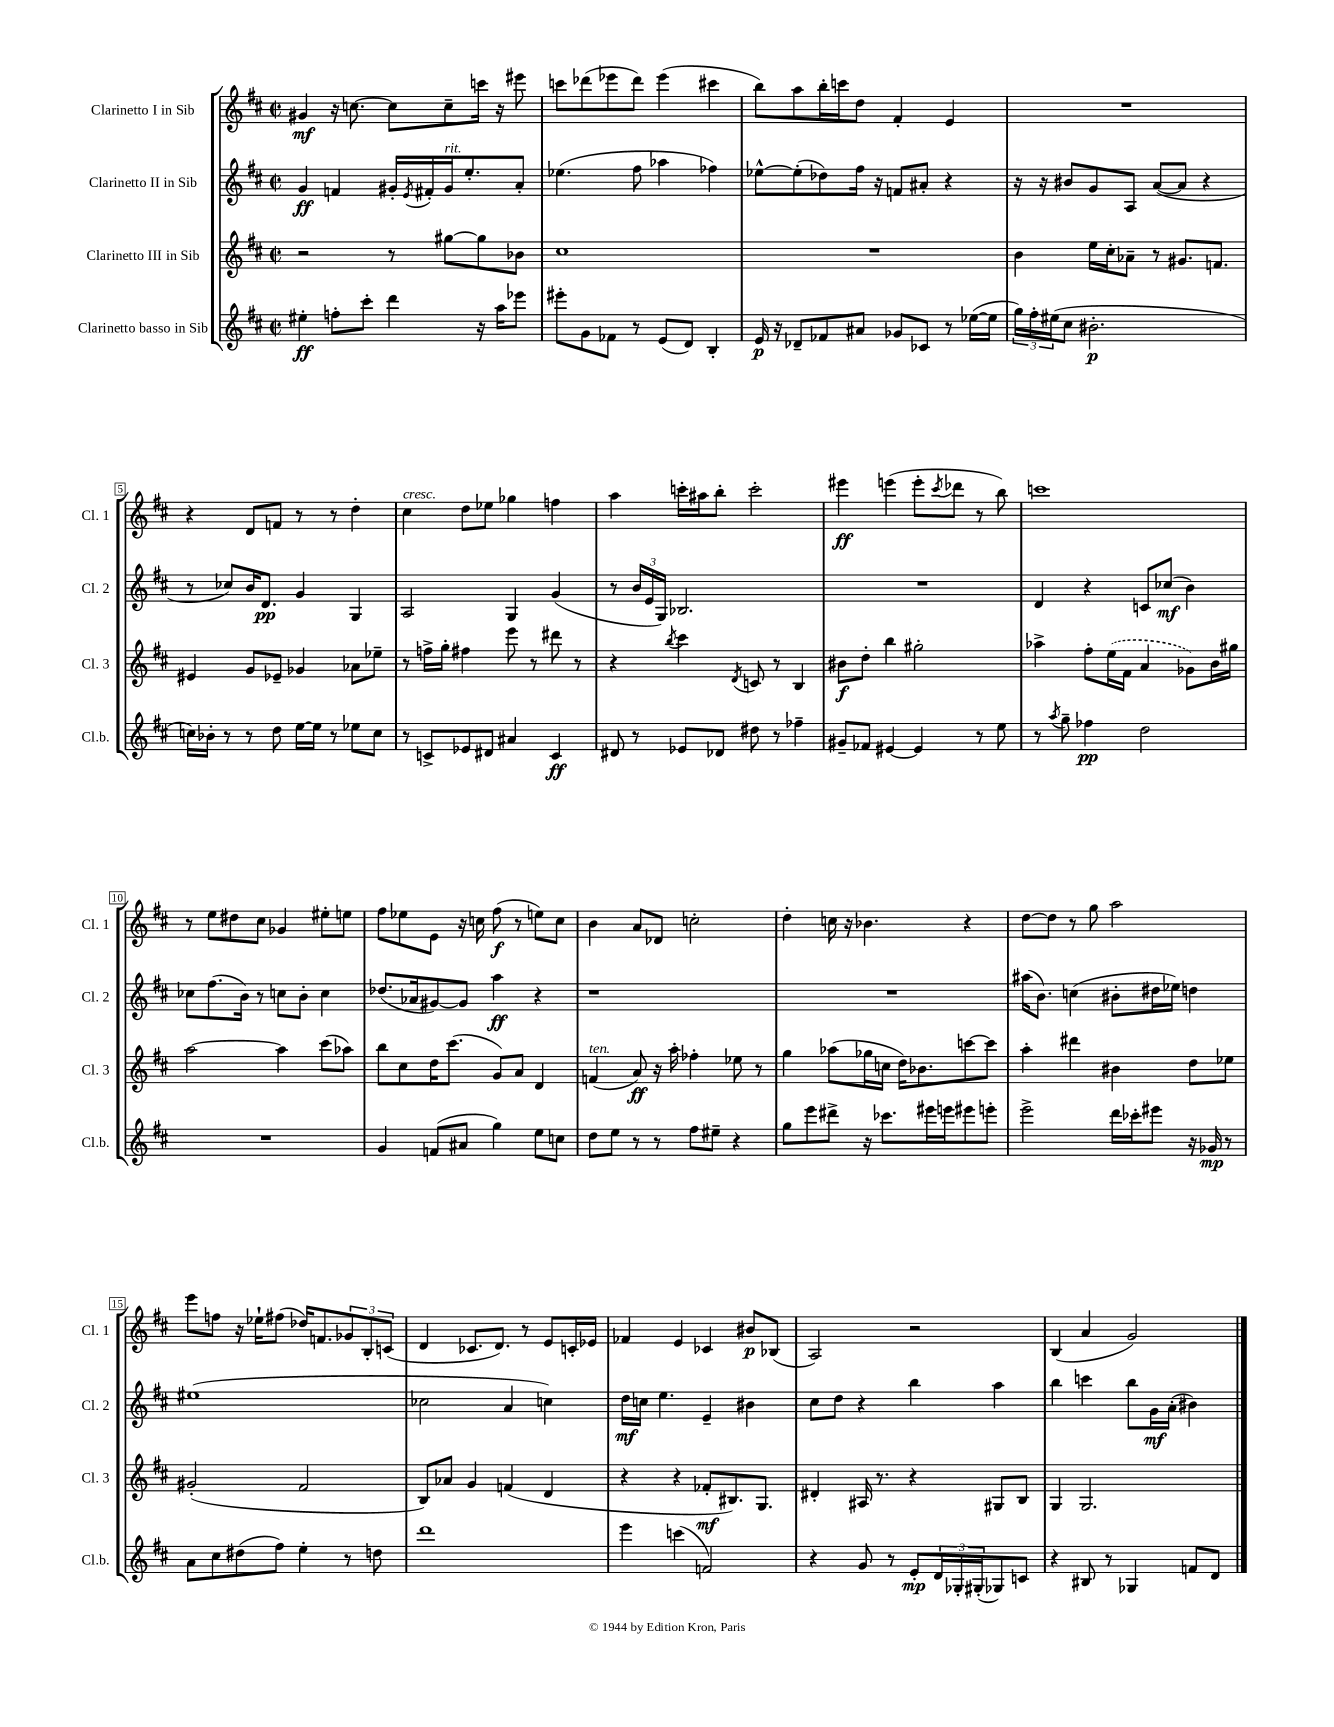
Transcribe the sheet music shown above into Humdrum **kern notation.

**kern	**kern	**kern	**kern
*staff4	*staff3	*staff2	*staff1
*clefG2	*clefG2	*clefG2	*clefG2
*k[f#c#]	*k[f#c#]	*k[f#c#]	*k[f#c#]
*M2/2	*M2/2	*M2/2	*M2/2
*met(c|)	*met(c|)	*met(c|)	*met(c|)
4ee#'\	2r	4g/	4g#/
8ff'\L	.	4f/	16r
.	.	.	[8.cc\
8ccc#'\J	.	.	.
4ddd\	8r	16g#'/LL	8cc\]L
.	.	8qe/	.
.	.	16f#'/	.
.	[8gg#\L	16g#/J	8cc~\
.	.	8.ee'/	.
16r	8gg#\]	.	16ccc\Jk
16aa\LK	.	.	16r
8eee-\J	8b-\J	8a'/J	8eee#\
=	=	=	=
8eee#'\L	1cc#	(4.ee-\	8ccc\L
8g\	.	.	(8ddd-\
8f-\J	.	.	8eee-\
8r	.	8ff#\	8ddd-\J)
(8e/L	.	4aa-\	(4eee-\
8d/J)	.	.	.
4B'/	.	4ff-\)	4ccc#\
=	=	=	=
16e/	1r	[8ee-^^\L	8bb\L)
16r	.	.	.
8d-~/L	.	(8ee-'\]	8aa\
8f-/	.	8dd-\)	16bb'\L
.	.	.	16ccc\J
8a#/J	.	16ff#\Jk	8dd\J
.	.	16r	.
8g-/L	.	8f/L	4f#'/
8c-/J	.	8a#'/J	.
8r	.	4r	4e/
([16ee-\LL	.	.	.
16ee-\]JJ	.	.	.
=	=	=	=
24gg\LL)	4b\	16r	1r
24ff#'\	.	.	.
.	.	16r	.
(24ee#\J	.	.	.
8cc#\J	.	8b#/L	.
2.b#'\	16ee\LL	8g/	.
.	16cc#'\J	.	.
.	8a-~\J	8A/J	.
.	8r	([8a/L	.
.	8.g#/L	8a/]J	.
.	.	4r	.
.	8.f/J	.	.
=	=	=	=
16cc\LL)	4e#/	8r	4r
16b-'\JJ	.	.	.
8r	.	8cc-/L)	.
8r	8g/L	16b/K	8d/L
.	.	8.d/J	.
8dd\	8e-~/J	.	8f/J
[16ee\LL	4g-/	4g/	8r
16ee\]JJ	.	.	.
8r	.	.	8r
8ee-\L	8a-\L	4G/	4dd'\
8cc\J	8ee-~\J	.	.
=	=	=	=
8r	8r	2A/	4cc#\
8c^/L	16ff^\LL	.	.
.	16gg'\JJ	.	.
8e-/	4ff#\	.	8dd\L
8d#/J	.	.	8ee-\J
4a#/	8eee\	4G/	4gg-\
.	8r	.	.
4c/	8ddd#\	(4g/	4ff\
.	8r	.	.
=	=	=	=
8d#/	4r	8r	4aa\
8r	.	24b/LL	.
.	.	24e/	.
.	.	24G/JJ)	.
.	8qbb/	.	.
8e-/L	4ccc#\	2.B-/	16ccc'\LL
.	.	.	16aa#\J
8d-/J	.	.	8bb'\J
.	8qd/	.	.
8dd#\	8c/	.	2ccc'\
8r	8r	.	.
4ff-~\	4B/	.	.
=	=	=	=
8g#~/L	8b#\L	1r	4eee#\
8f-/J	8dd'\J	.	.
[4e#/	4bb\	.	(4eee\
4e#/]	2gg#'\	.	8eee'\L
.	.	.	8qccc#/
.	.	.	8ddd-\J
8r	.	.	8r
8ee\	.	.	8bb\)
=	=	=	=
8r	4aa-^\	4d/	1ccc
8qaa/	.	.	.
8gg~\	.	.	.
4ff-\	8ff#'\L	4r	.
.	(16ee\L	.	.
.	16f#\JJ	.	.
2dd\	4a/	8c/L	.
.	.	(8cc-/J	.
.	8g-\L)	4b\)	.
.	16b\L	.	.
.	16gg#\JJ	.	.
=	=	=	=
1r	[2aa\	8cc-\L	8r
.	.	(8.ff#\	8ee\L
.	.	.	8dd#\
.	.	16b\Jk)	.
.	.	8r	8cc#\J
.	4aa\]	8cc\L	4g-/
.	.	8b'\J	.
.	(8ccc#\L	4cc\	8ee#'\L
.	8aa-\J)	.	8ee\J
=	=	=	=
4g/	8bb\L	(8.dd-/L	8ff#\L
.	8cc#\	.	8ee-\
.	.	16a-/k	.
(8f/L	16dd\K	[8g#/)	8e\J
.	(8.ccc#\J	.	.
8a#/J	.	8g#/]J	16r
.	.	.	16cc\
4gg\)	8g/L)	4aa\	(8ff#\
.	8a/J	.	8r
8ee\L	4d/	4r	8ee\L)
8cc\J	.	.	8cc\J
=	=	=	=
8dd\L	(4f/	1r	4b\
8ee\J	.	.	.
8r	8a/)	.	8a/L
8r	16r	.	8d-/J
.	16aa'\	.	.
8ff#\L	4ff-'\	.	2cc'\
8ee#~\J	.	.	.
4r	8ee-\	.	.
.	8r	.	.
=	=	=	=
8gg\L	4gg\	1r	4dd'\
8eee\	.	.	.
8ddd#^\J	(8aa-\L	.	16cc\
.	.	.	16r
16r	16gg-\L	.	4.b-\
8.ccc-\L	16cc\JJ	.	.
.	16dd\LK)	.	.
.	8.b-\	.	.
16eee#\L	.	.	.
16eee\J	.	.	.
8eee#\	[8ccc\	.	4r
8eee'\J	8ccc\]J	.	.
=	=	=	=
2eee^\	4aa'\	(16aa#\LK	[8dd\L
.	.	8.b\J)	.
.	.	.	8dd\]J
.	4ddd#\	(4cc\	8r
.	.	.	8gg\
16ddd\LL	4b#\	8b#'\L	2aa\
16ccc-'\J	.	.	.
8eee#\J	.	16dd#\L	.
.	.	16ee-\JJ)	.
16r	8dd\L	4dd\	.
16g-/	.	.	.
8r	8ee-\J	.	.
=	=	=	=
8a\L	(2g#'/	(1ee#	8eee\L
8cc#\	.	.	8ff\J
(8dd#\	.	.	16r
.	.	.	16ee-`\LK
8ff#\J)	.	.	(8ff#\J
4ee'\	2f#/	.	16dd-/LK)
.	.	.	8.f/
8r	.	.	12g-/
.	.	.	12B'/
8dd\	.	.	.
.	.	.	(12c/J
=	=	=	=
1ddd	8B/L)	2cc-\	4d/
.	8a-/J	.	.
.	4g/	.	8.c-/L
.	.	.	8.d/J)
.	(4f/	4a/	.
.	.	.	8r
.	4d/	4cc\)	8e/L
.	.	.	16c'/L
.	.	.	16e-/JJ
=	=	=	=
4eee\	4r	16dd\LL	4f-/
.	.	16cc\JJ	.
.	.	4.ee\	.
(4ccc\	4r	.	4e/
2f/)	8f-'/L	4e~/	4c-/
.	8.B#/)	.	.
.	.	4b#\	8b#/L
.	8.G/J	.	.
.	.	.	(8B-/J
=	=	=	=
4r	4d#'/	8cc#\L	2A/)
.	.	8dd\J	.
8g/	16A#/	4r	.
.	8.r	.	.
8r	.	.	.
8e'/L	4r	4bb\	2r
24d/L	.	.	.
24G-'/	.	.	.
(24G#'/J	.	.	.
8G-/)	8G#/L	4aa\	.
8c/J	8B/J	.	.
=	=	=	=
4r	4G/	4bb\	(4B/
8B#/	2.G/	4ccc\	4a/
8r	.	.	.
4G-/	.	8bb\L	2g/)
.	.	16g\L	.
.	.	(16a'\JJ	.
8f/L	.	4b#\)	.
8d/J	.	.	.
==	==	==	==
*-	*-	*-	*-
